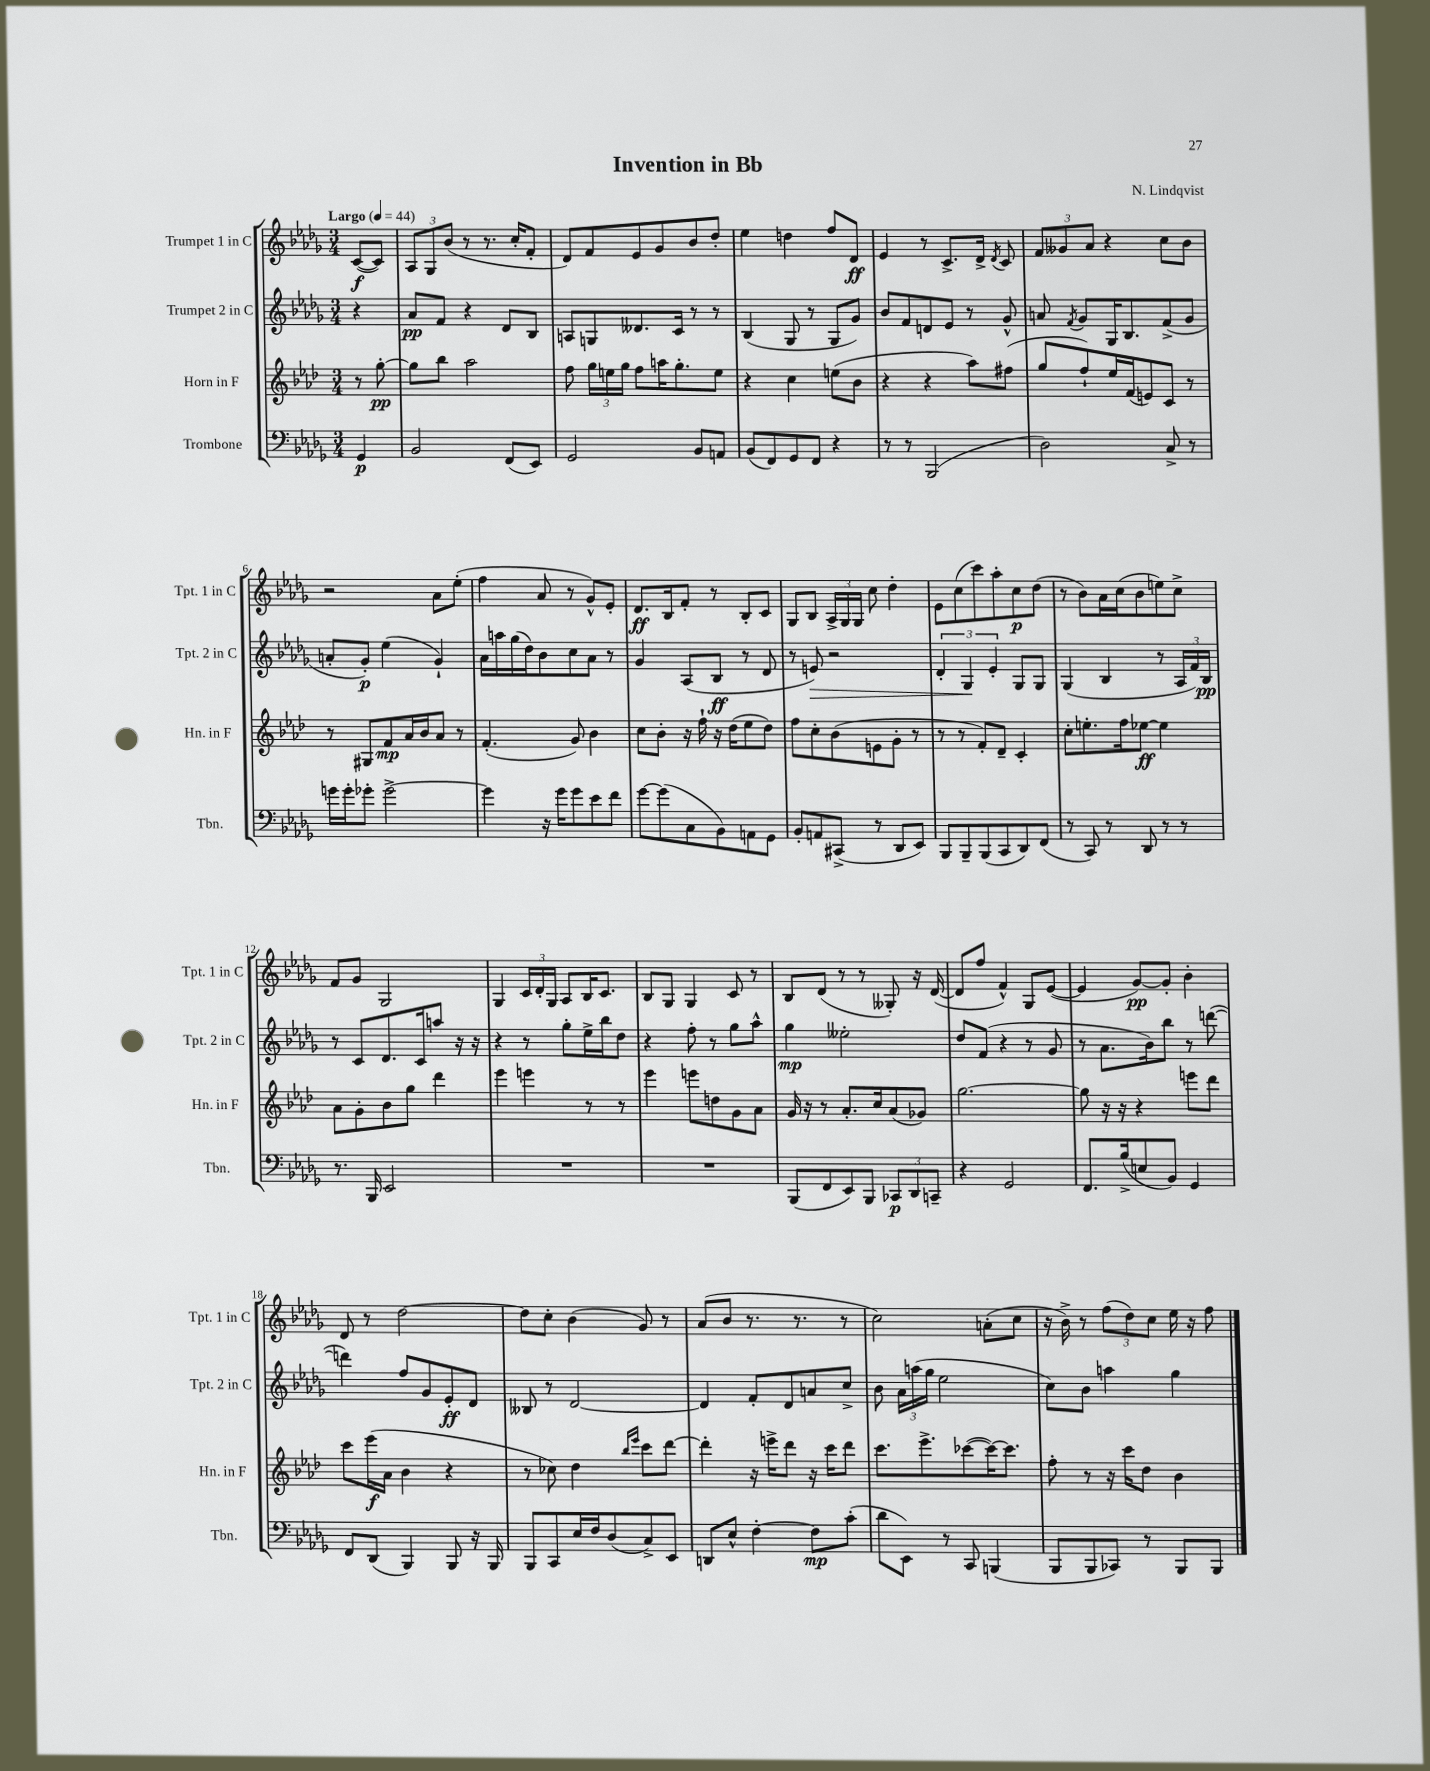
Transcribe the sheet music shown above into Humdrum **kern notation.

**kern	**kern	**kern	**kern
*staff4	*staff3	*staff2	*staff1
*clefF4	*clefG2	*clefG2	*clefG2
*k[b-e-a-d-g-]	*k[b-e-a-d-]	*k[b-e-a-d-g-]	*k[b-e-a-d-g-]
*M3/4	*M3/4	*M3/4	*M3/4
*MM44	*MM44	*MM44	*MM44
4GG-	8r	4r	([8c
.	[8gg'	.	8c])
=	=	=	=
2BB-	8gg]	8a-	12A-
.	.	.	12G-
.	8bb-	8f	.
.	.	.	(12b-
.	2aa-	4r	8r
.	.	.	8.r
(8FF	.	8d-	.
.	.	.	16cc'
8EE-)	.	8B-	8f'
=	=	=	=
2GG-	8ff	8A	8d-)
.	24gg	8G	8f
.	24ee	.	.
.	24gg	.	.
.	8ff	8.d--	8e-
.	16aa	.	8g-
.	8.gg'	16c	.
8BB-	.	8r	8b-
8AA	8ee	8r	8dd-'
=	=	=	=
(8BB-	4r	(4B-	4ee-
8FF)	.	.	.
8GG-	4cc	8G-	4dd
8FF	.	8r	.
4r	(8ee	8G-	8ff
.	8b-	8g-)	8d-
=	=	=	=
8r	4r	8b-	4e-
8r	.	8f	.
(2BBB-	4r	8d	8r
.	.	8e-	8.c^
.	8aa-)	8r	.
.	.	.	16d-^
.	.	.	8qd-
.	(8ff#	8g-^^	8c
=	=	=	=
2D-)	8gg	8a	12f
.	.	.	12g--
.	.	8qf	.
.	8ff`)	8g-	.
.	.	.	12a-
.	16ee-	16G-	4r
.	(16f	8.B-	.
.	8e)	.	.
8C^	8c	(8f^	8cc
8r	8r	8g-	8b-
=	=	=	=
16g	8r	8a'	2r
16g'	.	.	.
8g-'	8G#	8g-')	.
[2g-^	8f	(4ee-	.
.	16a-	.	.
.	16b-	.	.
.	8a-	4g-`)	8a-
.	8r	.	(8ee-'
=	=	=	=
4g-]	(4.f'	16a-	4ff
.	.	16aa	.
.	.	(16gg-	.
.	.	16dd-)	.
16r	.	8b-	8a-
16g-	.	.	.
8g-	8g)	8cc	8r
8e-	4b-	8a-	8g-^^)
8f	.	8r	8e-'
=	=	=	=
[8g-	8cc	4g-	8.d-
(8g-]	8b-'	.	.
.	.	.	16B-
8C	16r	(8A-	8f'
.	16ff`	.	.
8BB-)	16r	8B-	8r
.	(16dd-	.	.
8AA	8ee-	8r	8B-'
8GG-	8dd-)	8d-	8c
=	=	=	=
8BB-'	8ff	8r	8G-
8AA	8cc'	8e)	8B-
(8CC#^	(8b-	2r	24A-^
.	.	.	24G-
.	.	.	24G-
8r	8e	.	8cc
8DD-	8g'	.	4dd-'
8EE-)	8r	.	.
=	=	=	=
8BBB-	8r	6d-'	8e-
8BBB-~	8r	.	(8cc
.	.	6G-	.
(8BBB-	8f')	.	8ccc)
.	.	6e-'	.
8CC	8d-~	.	8aa-'
8DD-)	4c'	8G-	8cc
(8FF	.	8G-	(8dd-
=	=	=	=
8r	8cc'	(4G-	8r
8CC)	8.ee'	.	8b-)
8r	.	4B-	16a-
.	16ff	.	(16cc
8DD-	[8ee-	.	8b-
8r	4ee-]	8r	8ee)
8r	.	24A-	8cc^
.	.	24f)	.
.	.	24B-	.
=	=	=	=
8.r	8a-	8r	8f
.	8g'	8c	8g-
16BBB-	.	.	.
2EE-	8b-	8.d-	2G-
.	8gg	.	.
.	.	16c	.
.	4ddd-	8aa	.
.	.	16r	.
.	.	16r	.
=	=	=	=
2.r	4eee-	4r	4G-
.	4eee	8r	24c
.	.	.	24d-'
.	.	.	24G-
.	.	8gg-'	8A-
.	8r	16ee-^	16B-
.	.	16bb-	8.c
.	8r	8dd-	.
=	=	=	=
2.r	4eee-	4r	8B-
.	.	.	8G-
.	8eee	8ff'	4G-
.	8dd	8r	.
.	8g	8gg-	8c
.	8a-	8aa-^^	8r
=	=	=	=
(8BBB-	16g	4gg-	8B-
.	16r	.	.
8FF	8r	.	(8d-
8EE-)	8.a-'	2ee--'	8r
8BBB-	.	.	8r
.	16cc	.	.
12CC-	(8a-	.	8G--')
12DD-	.	.	.
.	8g-)	.	16r
12CC~	.	.	.
.	.	.	([16d-
=	=	=	=
4r	[2.gg	8dd-	8d-]
.	.	(8f	8ff
2GG-	.	4r	4f^^)
.	.	8r	8G-
.	.	8g-	([8e-
=	=	=	=
8.FF	8gg]	8r	4e-]
.	16r	8.a-	.
(16B-^	16r	.	.
8E	4r	.	[8g-)
.	.	16b-)	.
8BB-)	.	8bb-	8g-']
4GG-	8eee	8r	4b-'
.	8ddd-	([8ddd	.
=	=	=	=
8FF	8ccc	4ddd])	8d-
(8DD-	(16eee-	.	8r
.	16a-	.	.
4BBB-)	4b-	8ff	[2dd-
.	.	8g-	.
8BBB-	4r	8e-'	.
16r	.	8d-	.
16BBB-	.	.	.
=	=	=	=
8BBB-	8r	8B--	8dd-]
8CC	8cc-)	8r	8cc'
16E-	4dd-	[2d-	(4b-
16F	.	.	.
(8D-	.	.	.
.	16qqbb-	.	.
.	16qqeee-	.	.
8C^)	8ccc	.	8g-)
8EE-	[8ddd-	.	8r
=	=	=	=
8DD	4ddd-']	4d-]	(8a-
8E-^^	.	.	8b-
[4F'	16r	8f'	8.r
.	16eee^	.	.
.	8ddd-	8d-	.
.	.	.	8.r
8F]	16r	8a	.
.	16ccc	.	.
(8c'	8ddd-	8cc^	8r
=	=	=	=
8d-	8.ccc	8b-	2cc)
8EE-)	.	24a-	.
.	.	(24aa	.
.	8.eee-^	.	.
.	.	24gg-	.
8r	.	2ee-	.
8CC	([8ccc-	.	.
(4BBB	16ccc-_)	.	(8a'
.	8.ccc-]	.	.
.	.	.	8cc
=	=	=	=
8BBB-	8ff'	8cc)	16r
.	.	.	16b-^)
8BBB-	8r	8b-	8r
8CC-)	16r	4aa	(12ff
.	16ccc	.	.
.	.	.	12dd-)
8r	8dd-	.	.
.	.	.	12cc
8BBB-	4b-	4gg-	16ee-
.	.	.	16r
8BBB-	.	.	8ff
==	==	==	==
*-	*-	*-	*-
